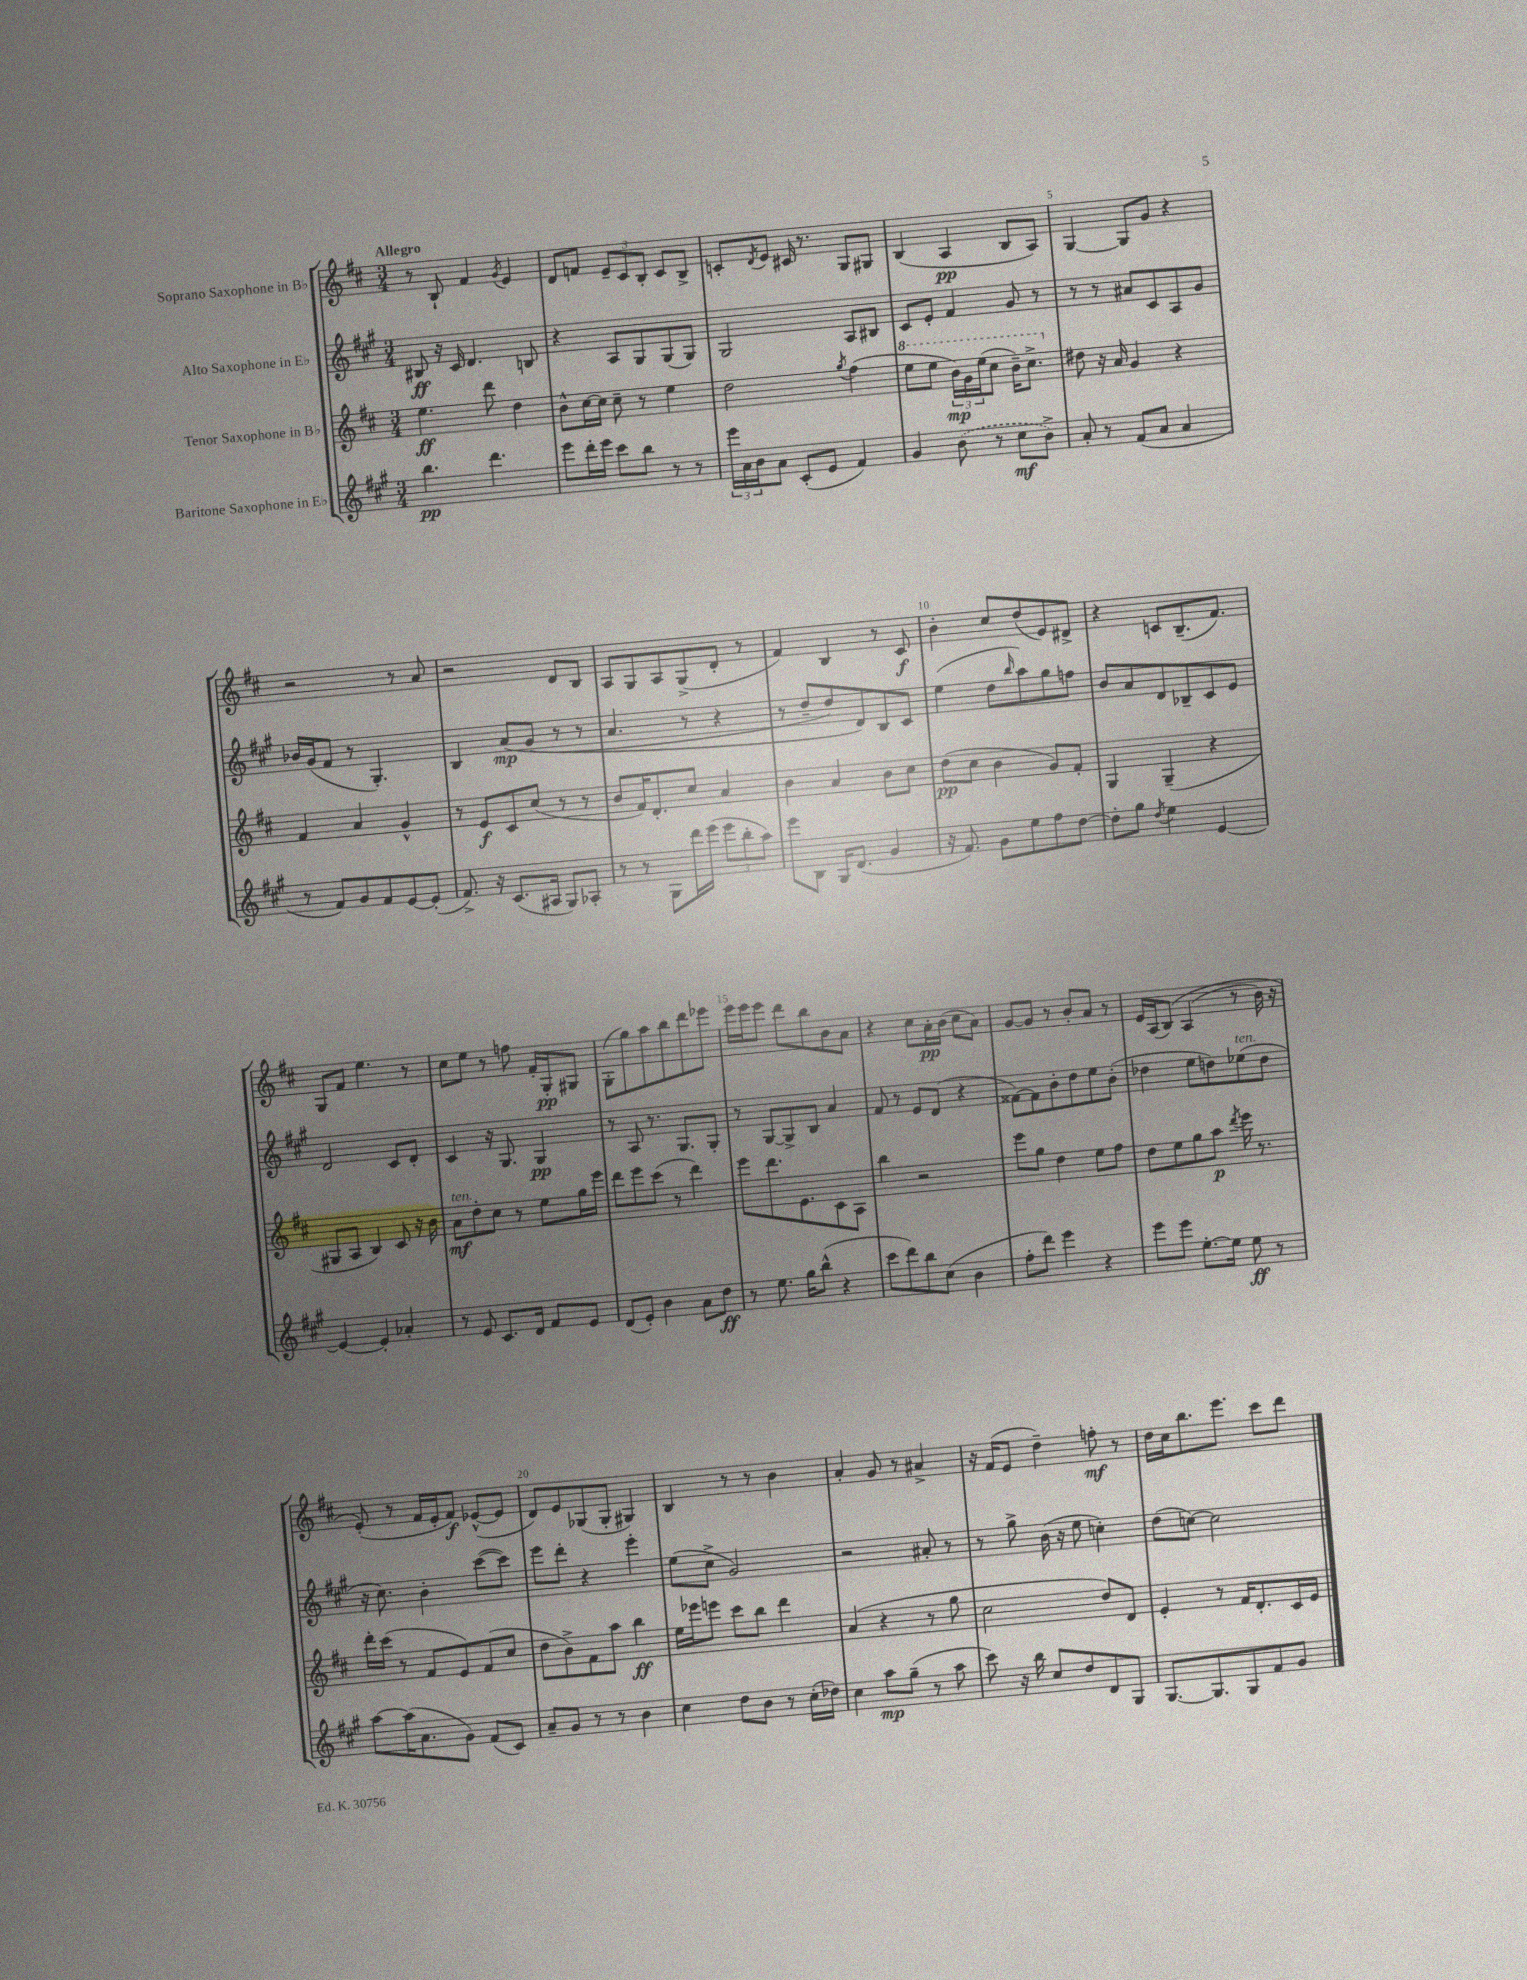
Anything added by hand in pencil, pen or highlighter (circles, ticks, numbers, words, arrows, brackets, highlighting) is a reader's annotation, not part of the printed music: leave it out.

**kern	**dynam	**kern	**dynam	**kern	**dynam	**kern	**dynam
*part4	*part4	*part3	*part3	*part2	*part2	*part1	*part1
*staff4	*staff4	*staff3	*staff3	*staff2	*staff2	*staff1	*staff1
*I"Baritone Saxophone in E♭	*	*I"Tenor Saxophone in B♭	*	*I"Alto Saxophone in E♭	*	*I"Soprano Saxophone in B♭	*
*clefG2	*	*clefG2	*	*clefG2	*	*clefG2	*
*k[f#c#g#]	*	*k[f#c#]	*	*k[f#c#g#]	*	*k[f#c#]	*
*M3/4	*	*M3/4	*	*M3/4	*	*M3/4	*
=1	=1	=1	=1	=1	=1	=1	=1
!	!	!	!	!	!	!LO:TX:a:B:t=Allegro	!
4.bb\	pp	4.ee\	ff	8B#X/	ff	8r	.
.	.	.	.	16r	.	8B`/	.
.	.	.	.	16c#/	.	.	.
.	.	.	.	4.d/	.	4f#/	.
4.ddd\	.	8ddd\	.	.	.	.	.
.	.	.	.	.	.	8qg/	.
.	.	4dd\	.	.	.	4e/	.
.	.	.	.	8Bn/	.	.	.
=2	=2	=2	=2	=2	=2	=2	=2
8eee\L	.	8b^^\L	.	4r	.	8d/L	.
16ddd'\L	.	[16cc#\L	.	.	.	8fn/J	.
16eee\JJ	.	16cc#\JJ]	.	.	.	.	.
8ccc#\L	.	8cc#~\	.	8A/L	.	12e~/L	.
.	.	.	.	.	.	12c#/	.
8bb\J	.	8r	.	8G#/	.	.	.
.	.	.	.	.	.	12B'/J	.
8r	.	4ee\	.	(8G#/	.	8c#/L	.
8r	.	.	.	8G#/J)	.	8B^/J	.
=3	=3	=3	=3	=3	=3	=3	=3
24eee\LL	.	2dd\	.	2G#/	.	8cn'/L	.
24a\	.	.	.	.	.	.	.
24b\J	.	.	.	.	.	.	.
.	.	.	.	.	.	8qd/	.
8a\J	.	.	.	.	.	8e/J	.
(8c#'/L	.	.	.	.	.	16c#X/	.
.	.	.	.	.	.	8.r	.
8e/J	.	.	.	.	.	.	.
.	.	8qgg/	.	.	.	.	.
4f#/)	.	(4ff#\	.	8A/L	.	8G/L	.
.	.	.	.	8B#X/J	.	8G#X/J	.
=4	=4	=4	=4	=4	=4	=4	=4
*	*	*8va	*	*	*	*	*
4g#/	.	8eee\L	.	8c#/L	.	(4B/	.
.	.	8eee\J	.	8e'/J	.	.	.
(8b\	.	24bb\LL)	mp	4f#/	.	4A/	pp
.	.	24gg\	.	.	.	.	.
.	.	(24eee\J	.	.	.	.	.
8r	.	8ccc#\J	.	.	.	.	.
8cc#\L	mf	16bb~\KL)	.	8g#/	.	8B/L	.
.	.	8.ccc#^\J	.	.	.	.	.
8b^\J)	.	.	.	8r	.	8A/J)	.
=5	=5	=5	=5	=5	=5	=5	=5
*	*	*X8va	*	*	*	*	*
8a'/	.	8dd#X\	.	8r	.	[4G/	.
8r	.	16r	.	8r	.	.	.
.	.	16a/	.	.	.	.	.
(8f#/L	.	4g/	.	8a#X/L	.	8G/L]	.
8a/J	.	.	.	8c#/	.	8g/J	.
4a/	.	4r	.	8A/	.	4r	.
.	.	.	.	8g#/J	.	.	.
!!LO:LB:g=z
=6	=6	=6	=6	=6	=6	=6	=6
8r	.	4f#/	.	16b-X/LL	.	2r	.
.	.	.	.	(16g#/J	.	.	.
8f#/L)	.	.	.	8f#/J	.	.	.
8g#/	.	4a/	.	8r	.	.	.
8f#/	.	.	.	4.G#'/)	.	.	.
[8e/	.	4g^^/	.	.	.	8r	.
(8e'/J]	.	.	.	.	.	8a/	.
=7	=7	=7	=7	=7	=7	=7	=7
8.f#^/)	.	8r	.	4B/	.	2r	.
.	.	8e/L	f	.	.	.	.
16r	.	.	.	.	.	.	.
(8.c#/L	.	8c#/	.	(8a/L	mp	.	.
.	.	(8cc#/J	.	(8g#/J	.	.	.
16A#X/Jk	.	.	.	.	.	.	.
8G#/L)	.	8r	.	8r	.	8d/L	.
8A-X'/J	.	8r	.	8r	.	8B/J	.
=8	=8	=8	=8	=8	=8	=8	=8
8r	.	8b/L	.	4.a/	.	8A/L	.
8r	.	16f#/K)	.	.	.	8G/	.
.	.	8.d'/	.	.	.	.	.
8G#\L	.	.	.	.	.	8A/	.
16ddd\L	.	8cc#/J	.	8r	.	(8G^/	.
(16eee\JJ	.	.	.	.	.	.	.
12eee\L	.	4a/	.	4r	.	8d'/J	.
12bb'\	.	.	.	.	.	.	.
.	.	.	.	.	.	8r	.
12aa\J)	.	.	.	.	.	.	.
=9	=9	=9	=9	=9	=9	=9	=9
8eee\L	.	4b\	.	8r	.	4f#/)	.
8B\J	.	.	.	8dd~/L	.	.	.
16G#/KL	.	4a/	.	8dd/)	.	4B/	.
(8.d/J	.	.	.	.	.	.	.
.	.	.	.	8d/)	.	.	.
4g#/	.	8b\L	.	8B/	.	8r	.
.	.	8cc#\J	.	8c#/J	.	8c#/	f
=10	=10	=10	=10	=10	=10	=10	=10
16r	.	(8dd\L	pp	(4ee\	.	4b'\	.
8.f#/)	.	.	.	.	.	.	.
.	.	8cc#\J	.	.	.	.	.
8g#\L	.	4b\	.	8dd\L	.	8cc#/L	.
.	.	.	.	16qqbb/	.	.	.
8ee\	.	.	.	8aa\)	.	(8dd/	.
8ff#\	.	8g/L)	.	8gg#\	.	8e/)	.
[8dd\J	.	8f#'/J	.	8ffn\J	.	8d#X^/J	.
=11	=11	=11	=11	=11	=11	=11	=11
8dd'\L]	.	4G/	.	8b/L	.	4r	.
8gg#\J	.	.	.	8a/	.	.	.
8qdd/	.	.	.	.	.	.	.
4ee\	.	(4G~/	.	8d/	.	8cn/L	.
.	.	.	.	8B-X~/	.	(8.B~/	.
[4e/	.	4r	.	8c#/	.	.	.
.	.	.	.	.	.	8.f#/J)	.
.	.	.	.	8e/J	.	.	.
!!LO:LB:g=z
=12	=12	=12	=12	=12	=12	=12	=12
4e/_	.	8G#X/L	.	2d/	.	8G/L	.
.	.	8A/J	.	.	.	8f#/J	.
4e'/]	.	4B/)	.	.	.	4.ee\	.
4a-X'/	.	8c#/	.	8c#/L	.	.	.
.	.	16r	.	8d'/J	.	8r	.
.	.	16b\	.	.	.	.	.
=13	=13	=13	=13	=13	=13	=13	=13
!	!	!LO:TX:a:i:t=ten.	!	!	!	!	!
8r	.	8a\L	mf	4c#/	.	8cc#\L	.
8e/	.	8dd'\	.	.	.	8ee\J	.
8.c#/L	.	8cc#\J	.	16r	.	8r	.
.	.	.	.	8.G#/	.	.	.
.	.	8r	.	.	.	8ffn\	.
16d/Jk	.	.	.	.	.	.	.
8f#/L	.	8ee\L	.	4G#/	pp	16f#'/LL	.
.	.	.	.	.	.	16G'/J	pp
8e/J	.	16gg\L	.	.	.	8G#X/J	.
.	.	16eee\JJ	.	.	.	.	.
=14	=14	=14	=14	=14	=14	=14	=14
(8d/L	.	8ddd\L	.	8r	.	(8G'\L	.
8e'/J)	.	8eee\	.	8A/	.	8gg\)	.
4b\	.	(8ccc#\J	.	8.r	.	8aa\	.
.	.	8r	.	.	.	8bb\	.
.	.	.	.	8.G#/L	.	.	.
8a\L	.	4ddd\)	.	.	.	8ddd\	.
8dd\J	ff	.	.	8G#'/J	.	8eee-X\J	.
=15	=15	=15	=15	=15	=15	=15	=15
8r	.	8eee\L	.	8r	.	16eee\LL	.
.	.	.	.	.	.	16eee\J	.
8.ee\	.	8.ddd\	.	[8G#/L	.	8eee\J	.
.	.	.	.	8G#^/]	.	8ddd\L	.
16gg#\KL	.	8.e\	.	.	.	.	.
(8bb^^\J	.	.	.	8B/J	.	8bb\	.
4r	.	8c#\	.	4a/	.	8b\	.
.	.	8A\J	.	.	.	8a\J	.
=16	=16	=16	=16	=16	=16	=16	=16
8ccc#\L	.	4bb\	.	8f#/	.	4r	.
8ddd\)	.	.	.	8r	.	.	.
8bb\	.	2r	.	8e/L	.	8cc#\L	.
(8cc#\J	.	.	.	(8d/J	.	16a'\L	pp
.	.	.	.	.	.	(16b\JJ	.
4b\	.	.	.	4r	.	8cc#\L	.
.	.	.	.	.	.	8a\J)	.
=17	=17	=17	=17	=17	=17	=17	=17
8ff#'\L	.	8eee\L	.	[8f##X\L)	.	[8g/L	.
8ddd\J)	.	8gg\J	.	8f##\]	.	8g/J]	.
4eee\	.	4dd\	.	8b'\	.	8r	.
.	.	.	.	8dd\	.	8b'/L	.
4r	.	8ee\L	.	8ee\	.	8a/J	.
.	.	8ff#\J	.	(8b'\J	.	8r	.
=18	=18	=18	=18	=18	=18	=18	=18
8eee\L	.	8dd\L	.	4dd-X\	.	16e/LL	.
.	.	.	.	.	.	(16A/J	.
8eee\J	.	8ee\	.	.	.	(8B/J)	.
[8.ee'\L	.	8gg\	.	8ee\L	.	(4A/	.
.	.	8aa\J	p	8ddn\)	.	.	.
16ee\Jk]	.	.	.	.	.	.	.
.	.	8qddd/	.	.	.	.	.
!	!	!	!	!LO:TX:a:i:t=ten.	!	!	!
8ee\	ff	16eee\	.	(8ee-X\	.	8r	.
.	.	8.r	.	.	.	.	.
8r	.	.	.	8dd\J	.	16b\)	.
.	.	.	.	.	.	16r	.
!!LO:LB:g=z
=19	=19	=19	=19	=19	=19	=19	=19
[8aa\L	.	16ddd'\LL	.	16r	.	(8e'/)	.
.	.	(16ccc#\JJ	.	8.cc#\)	.	.	.
(16aa\K]	.	8r	.	.	.	8r	.
8.a\	.	.	.	.	.	.	.
.	.	8f#/L	.	4b'\	.	16f#/LL	.
.	.	.	.	.	.	16e'/J	.
8g#\J)	.	8e/)	.	.	.	8f#/J)	f
(8f#/L	.	(8f#/	.	([8ccc#\L	.	([8e-X^^/L	.
8c#/J)	.	8cc#/J	.	8ccc#\J])	.	8e-/J]	.
=20	=20	=20	=20	=20	=20	=20	=20
8a~/L	.	8dd\L	.	8eee\L	.	8d/L)	.
8g#/J	.	8b^\)	.	8ddd'\J	.	8e/	.
8r	.	8f#\	.	4r	.	(8G-X/	.
8r	.	8aa\J	.	.	.	8G-'/J	.
4b\	.	4bb\	ff	4eee'\	.	4G#X/)	.
=21	=21	=21	=21	=21	=21	=21	=21
4cc#\	.	16ee\LL	.	(8ee\L	.	4B/	.
.	.	16eee-X\J	.	.	.	.	.
.	.	8eeen\J	.	8cc#^\J	.	.	.
8dd\L	.	8ccc#\L	.	2g#/)	.	8r	.
8b\J	.	8bb\J	.	.	.	8r	.
8r	.	4ddd\	.	.	.	4b\	.
(16cc#'\LL	.	.	.	.	.	.	.
16dd-X\JJ)	.	.	.	.	.	.	.
=22	=22	=22	=22	=22	=22	=22	=22
4cc#\	.	(4a/	.	2r	.	4a'/	.
8aa\L	mp	4r	.	.	.	8g/	.
(8gg#~\J	.	.	.	.	.	8r	.
8r	.	8r	.	8a#X'/	.	4a#X^/	.
8aa\	.	8gg\	.	8r	.	.	.
=23	=23	=23	=23	=23	=23	=23	=23
8ccc#\)	.	2cc#\	.	8r	.	16r	.
.	.	.	.	.	.	(16f#/KL	.
16r	.	.	.	8gg#^\	.	8e/J	.
16bb\	.	.	.	.	.	.	.
8cc#/L	.	.	.	(16b\	.	4dd~\)	.
.	.	.	.	16r	.	.	.
8dd/	.	.	.	8ee\	.	.	.
8d/	.	8dd/L)	.	4ccn'\)	.	8ffn'\	mf
8G#/J	.	8d/J	.	.	.	8r	.
=24	=24	=24	=24	=24	=24	=24	=24
[8.G#/L	.	4e'/	.	(8dd\L	.	16dd\LL	.
.	.	.	.	.	.	16cc#\J	.
.	.	.	.	[8ccn\J)	.	8.bb\	.
8.G#/]	.	.	.	.	.	.	.
.	.	8r	.	2cc\]	.	.	.
.	.	.	.	.	.	8.eee\J	.
8G#/	.	16f#/KL	.	.	.	.	.
.	.	8.d'/	.	.	.	.	.
8f#/	.	.	.	.	.	8ccc#\L	.
8g#/J	.	16c#/L	.	.	.	8ddd\J	.
.	.	16e/JJ	.	.	.	.	.
==	==	==	==	==	==	==	==
*-	*-	*-	*-	*-	*-	*-	*-
